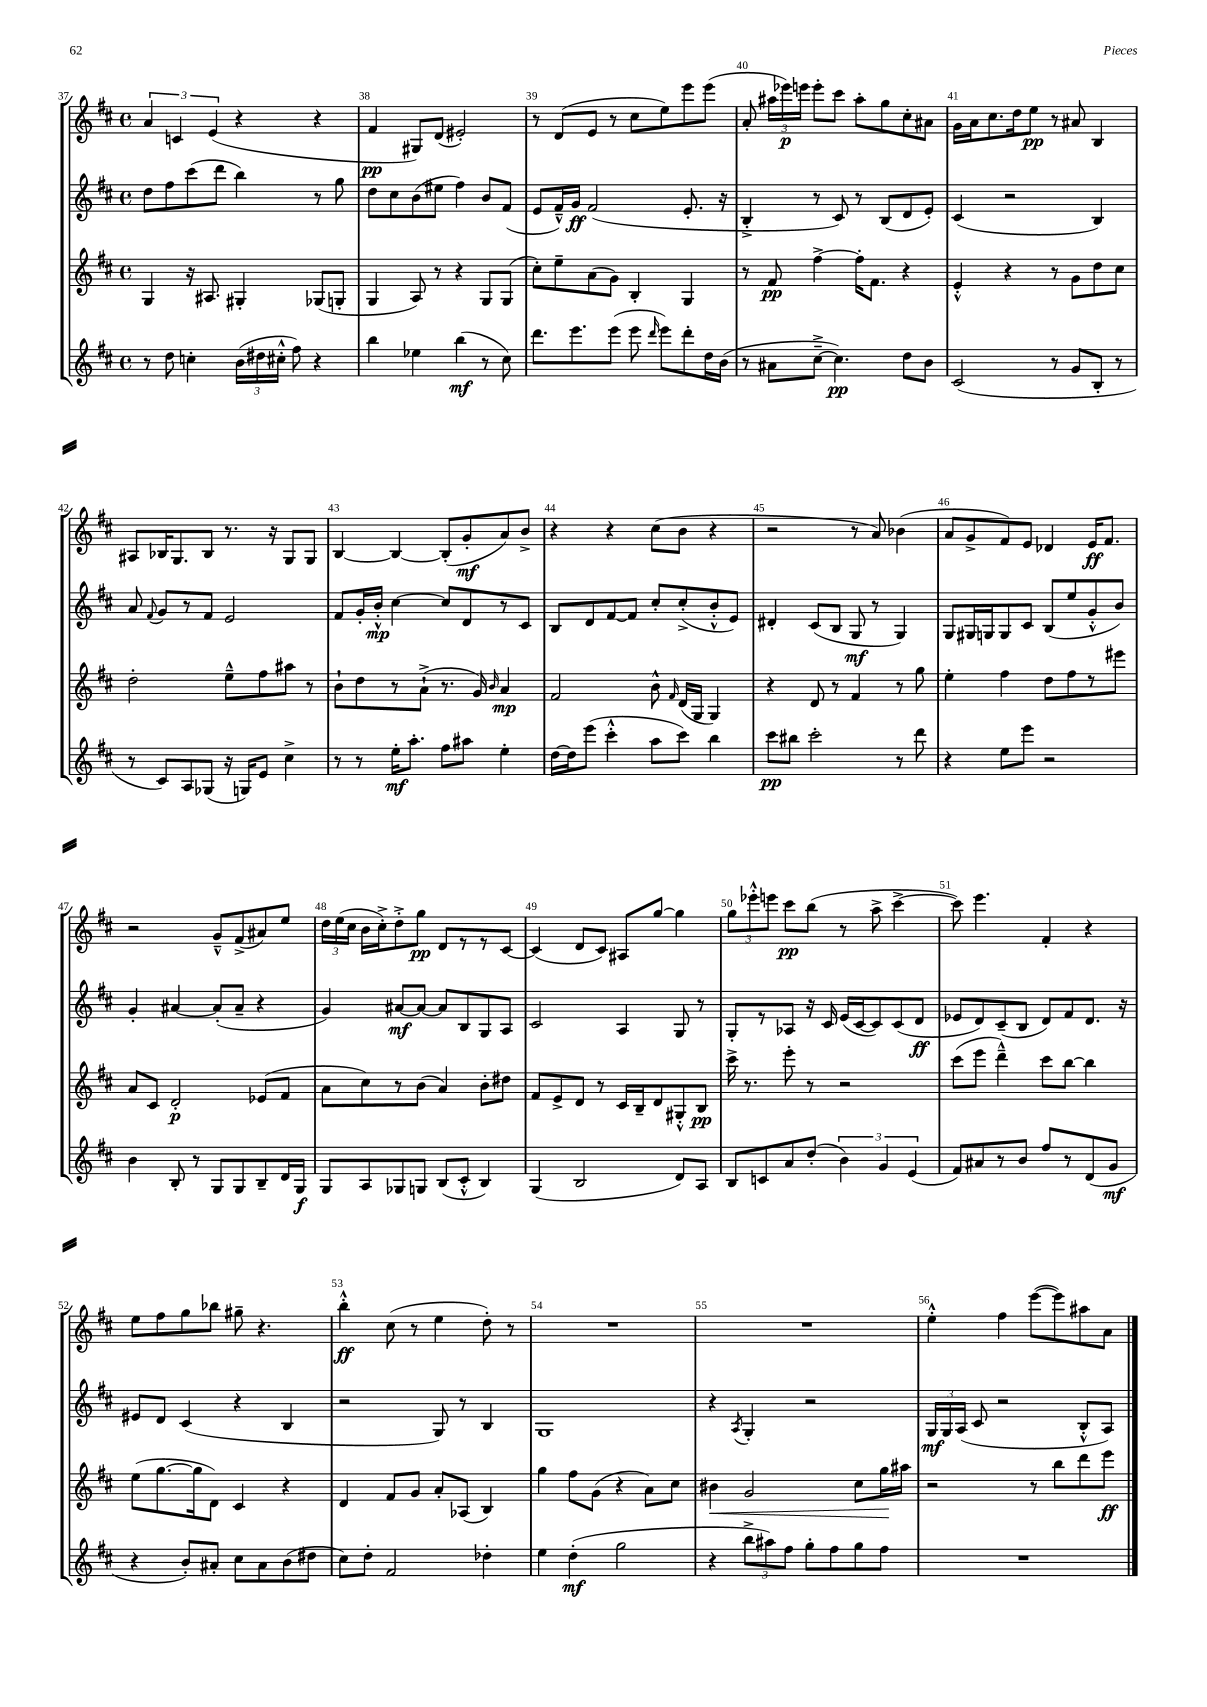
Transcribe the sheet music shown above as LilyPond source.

<<
\new StaffGroup <<
\new Staff = "s0" {
    \clef treble \key d \major \defaultTimeSignature \time 4/4
    \autoBeamOff \tuplet 3/2 { a'4 c'4 e'4( } r4 r4 |
    fis'4\pp gis8[) d'8]( eis'2-.) |
    r8 d'8[( e'8] r8 cis''8[ e''8) e'''8 e'''8]( |
    a'8-. \tuplet 3/2 { ais''16[ ees'''16\p) e'''16] } e'''8[-. cis'''8] ais''8[-. g''8 cis''8-. ais'8] |
    g'16[ a'16 cis''8. d''16 e''8]\pp r8 ais'8 b4 |
    ais8[ bes16 g8. bes8] r8. r16 g8[ g8] |
    b4~ b4~ b8[-.( g'8-.\mf a'8) b'8]-> |
    r4 r4 cis''8[( b'8] r4 |
    r2 r8 a'8) bes'4( |
    a'8[ g'8-> fis'8) e'8] des'4 e'16[\ff fis'8.] |
    r2 g'8[---^ fis'8->( ais'8) e''8] |
    \tuplet 3/2 { d''16[ e''16( cis''16] } b'16[ cis''16-.->) d''8-.-> g''8]\pp d'8[ r8 r8 cis'8]~ |
    cis'4( d'8[ cis'8]) ais8[ g''8]~ g''4 |
    \tuplet 3/2 { g''8[ ees'''8-.-^ e'''8] } cis'''8[\pp b''8]( r8 a''8-> cis'''4~-> |
    cis'''8) e'''4. fis'4-. r4 |
    e''8[ fis''8 g''8 bes''8] gis''8-- r4. |
    b''4-.-^\ff cis''8( r8 e''4 d''8-.) r8 |
    R1 |
    R1 |
    e''4-.-^ fis''4 e'''8[~( e'''8) ais''8 a'8] \bar "|." |
}
\new Staff = "s1" {
    \clef treble \key d \major \defaultTimeSignature \time 4/4
    \autoBeamOff d''8[ fis''8 cis'''8( d'''8] b''4) r8 g''8 |
    d''8[ cis''8 b'8( eis''8] fis''4) b'8[ fis'8]( |
    e'8[ fis'16---^) g'16]\ff fis'2( e'8.-. r16 |
    b4-.-> r8 cis'8) r8 b8[( d'8 e'8]-.) |
    cis'4( r2 b4) |
    a'8 \appoggiatura { fis'8 } g'8[ r8 fis'8] e'2 |
    fis'8[ g'16-. b'16]-.-^\mp cis''4~ cis''8[ d'8 r8 cis'8] |
    b8[ d'8 fis'8~ fis'8] cis''8[-. cis''8-.->( b'8-.-^ e'8]) |
    dis'4-. cis'8[( b8] g8\mf r8 g4) |
    g8[ gis16 g16 g8 cis'8] b8[( e''8 g'8-.-^ b'8]) |
    g'4-. ais'4~ ais'8[-.( ais'8]-- r4 |
    g'4) ais'8[~\mf ais'8]~ ais'8[ b8 g8 a8] |
    cis'2 a4 g8 r8 |
    g8[-. r8 aes8] r16 cis'16 e'16[( cis'16~ cis'8) cis'8( d'8]\ff |
    ees'8[ d'8) cis'8--( b8] d'8[) fis'8 d'8.] r16 |
    eis'8[ d'8] cis'4( r4 b4 |
    r2 g8) r8 b4 |
    g1 |
    r4 \acciaccatura { a8 } g4-. r2 |
    \tuplet 3/2 { g16[\mf g16 a16]( } cis'8 r2 b8[-.-^ a8]) \bar "|." |
}
\new Staff = "s2" {
    \clef treble \key d \major \defaultTimeSignature \time 4/4
    \autoBeamOff g4 r16 ais8. gis4-. ges8[( g8]-. |
    g4 a8) r8 r4 g8[ g8]( |
    cis''8[-.) e''8-- a'8( g'8]) b4-. g4 |
    r8 fis'8\pp fis''4~-> fis''16[-. fis'8.] r4 |
    e'4-.-^ r4 r8 g'8[ d''8 cis''8] |
    d''2-. e''8[---^ fis''8 ais''8] r8 |
    b'8[-! d''8 r8 a'8]-!->( r8. g'16) \grace { b'16 } a'4\mp |
    fis'2 b'8-^ \grace { fis'16 } d'16[( g16] g4) |
    r4 d'8 r8 fis'4 r8 g''8 |
    e''4-. fis''4 d''8[ fis''8 r8 eis'''8] |
    a'8[ cis'8] d'2-.\p ees'8[( fis'8] |
    a'8[ cis''8) r8 b'8]( a'4) b'8[-. dis''8] |
    fis'8[ e'8-> d'8] r8 cis'16[ b16-- d'8 gis8-.-^ b8]\pp |
    cis'''16-> r8. e'''8-. r8 r2 |
    cis'''8[( e'''8] d'''4---^) cis'''8[ b''8]~ b''4 |
    e''8[( g''8.~ g''16 d'8]) cis'4 r4 |
    d'4 fis'8[ g'8] a'8[-. aes8]( b4) |
    g''4 fis''8[ g'8]( r4 a'8[) cis''8] |
    bis'4\< g'2 cis''8[ g''16\! ais''16] |
    r2 r8 b''8[ d'''8 e'''8]\ff \bar "|." |
}
\new Staff = "s3" {
    \clef treble \key d \major \defaultTimeSignature \time 4/4
    \autoBeamOff r8 d''8 c''4-. \tuplet 3/2 { b'16[( dis''16 cis''16]-.-^ } fis''8) r4 |
    b''4 ees''4 b''4\mf( r8 cis''8) |
    d'''8.[ e'''8. e'''8]( e'''8 \grace { d'''16 } e'''8[) d'''8-. d''16 b'16]( |
    r8 ais'8[ cis''8]~---> cis''4.\pp) d''8[ b'8] |
    cis'2( r8 g'8[ b8]-. r8 |
    r8 cis'8[) a8 ges8]( r16 g16[) e'8] cis''4-> |
    r8 r8 e''16[-.\mf a''8.]-. fis''8[ ais''8] e''4-. |
    d''16[~ d''16 e'''8]( cis'''4-.-^ a''8[ cis'''8]) b''4 |
    cis'''8[\pp bis''8] cis'''2-. r8 d'''8 |
    r4 e''8[ e'''8] r2 |
    b'4 b8-. r8 g8[ g8 b8-- d'16 g16]\f |
    g8[ a8 ges8 g8] b8[( cis'8]-.-^ b4) |
    g4( b2 d'8[) a8] |
    b8[ c'8 a'8 d''8]-.( \tuplet 3/2 { b'4) g'4 e'4( } |
    fis'8[) ais'8 r8 b'8] fis''8[ r8 d'8( g'8]\mf |
    r4 b'8[-.) ais'8]-. cis''8[ ais'8 b'8( dis''8] |
    cis''8[) d''8]-. fis'2 des''4-. |
    e''4 d''4-.\mf( g''2 |
    r4 \tuplet 3/2 { b''8[-> ais''8) fis''8] } g''8[-. fis''8 g''8 fis''8] |
    R1 \bar "|." |
}
>>
>>
\layout { \context { \Score currentBarNumber = #37 \override BarNumber.break-visibility = ##(#f #t #t) barNumberVisibility = #all-bar-numbers-visible } }
